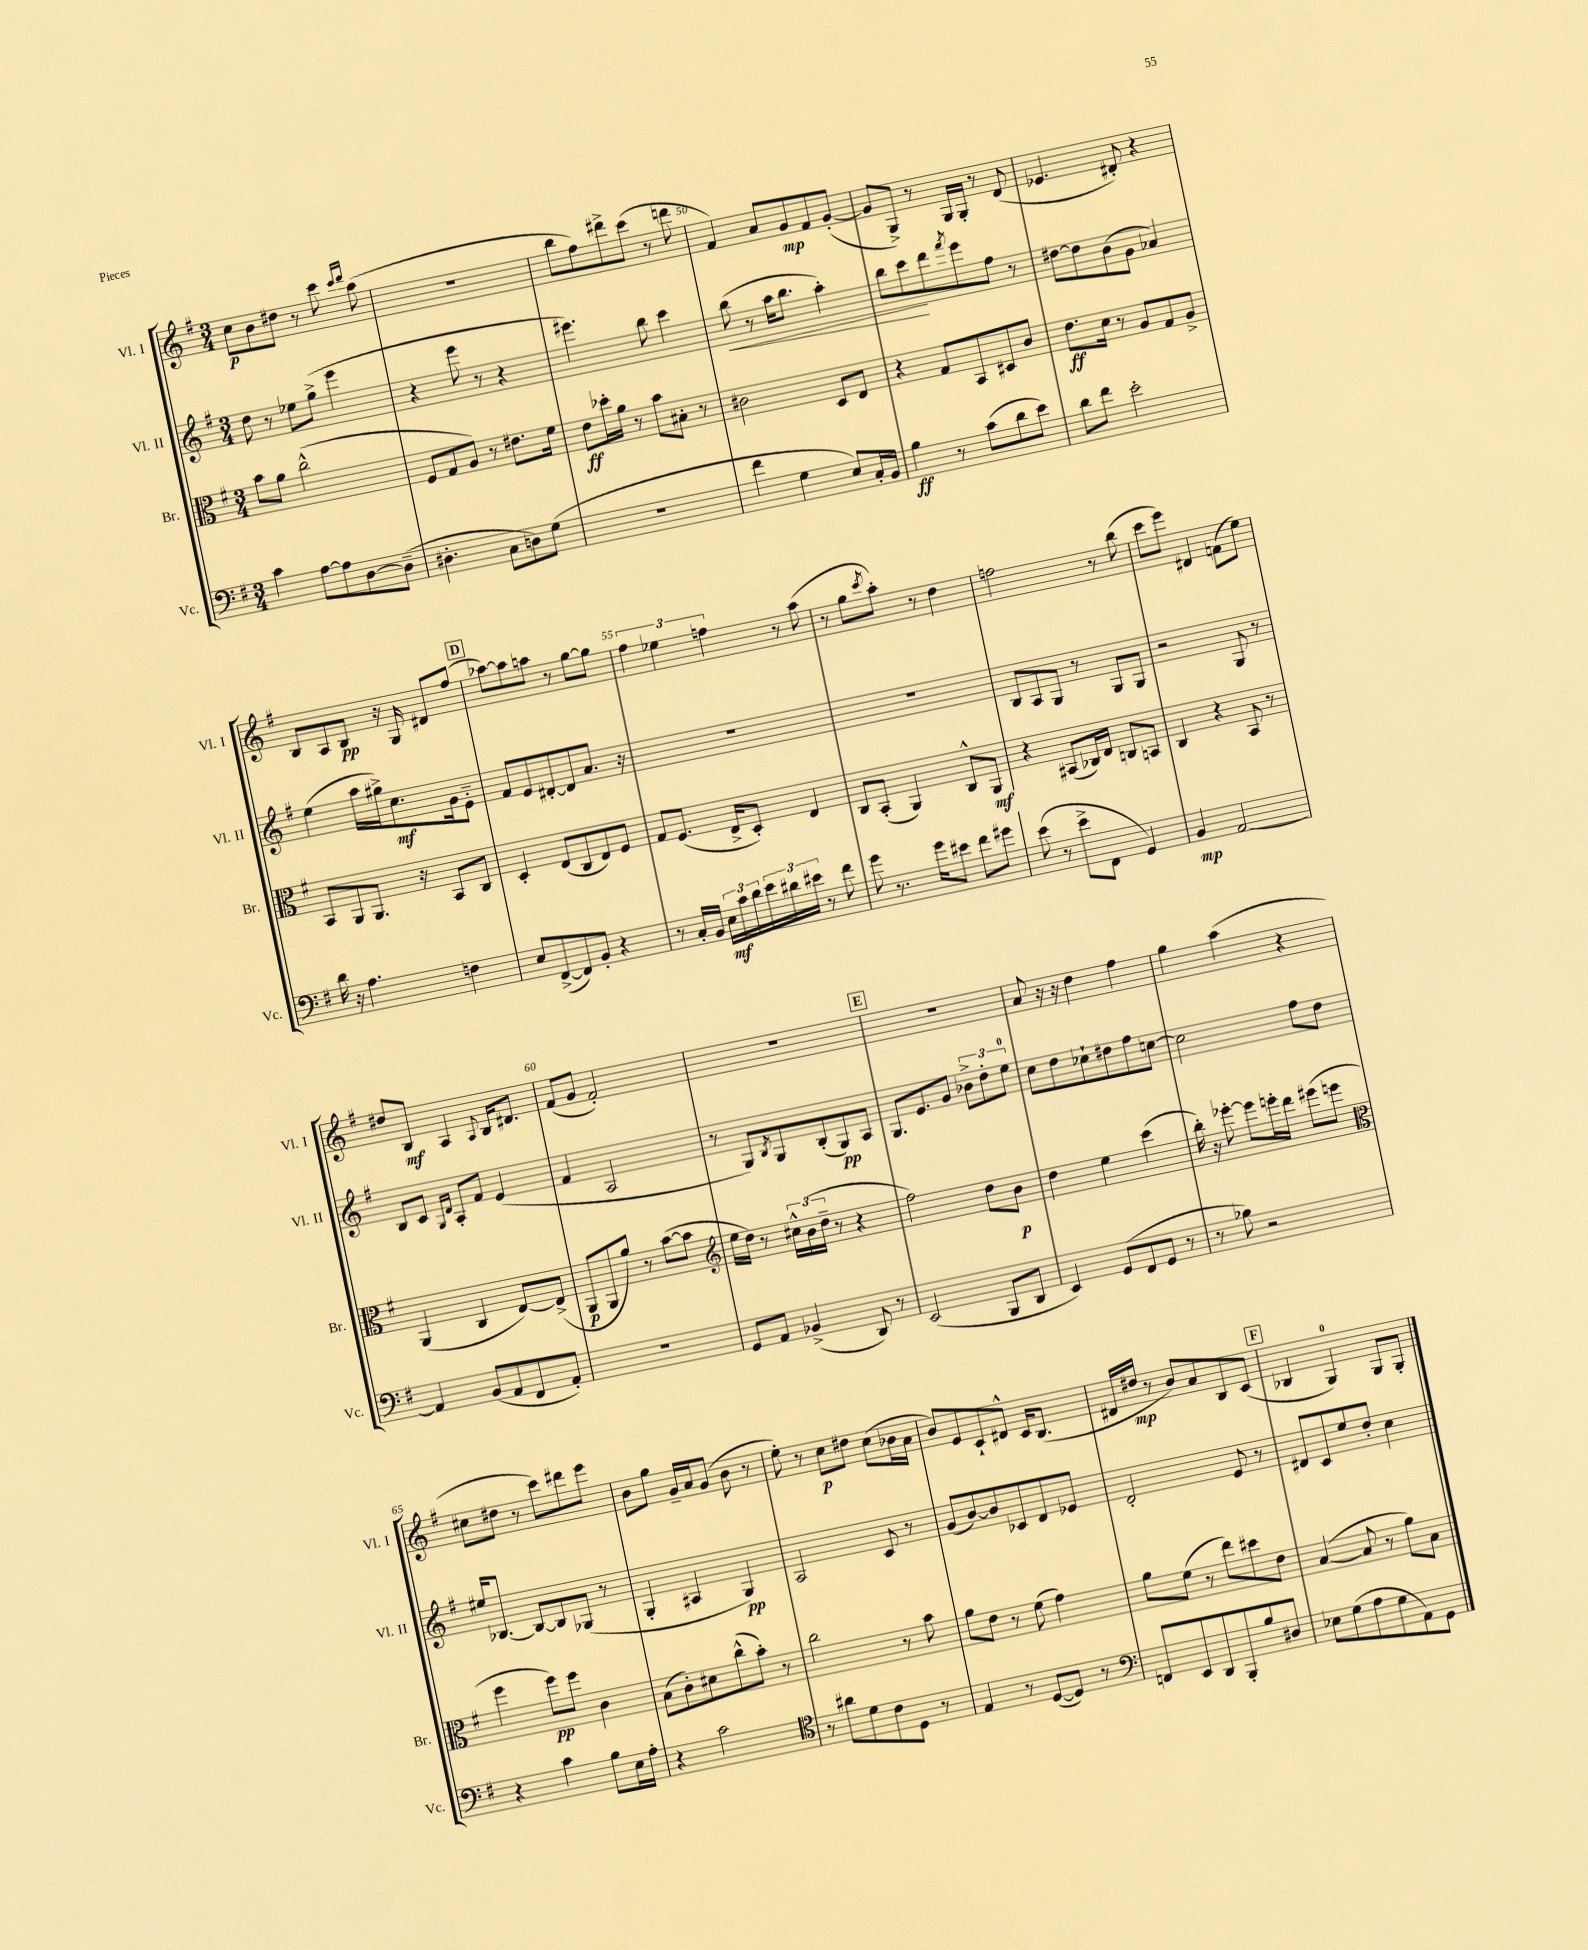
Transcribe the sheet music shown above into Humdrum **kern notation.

**kern	**dynam	**kern	**dynam	**kern	**dynam	**kern	**dynam
*part4	*part4	*part3	*part3	*part2	*part2	*part1	*part1
*staff4	*staff4	*staff3	*staff3	*staff2	*staff2	*staff1	*staff1
*I"Vc.	*	*I"Br.	*	*I"Vl. II	*	*I"Vl. I	*
*I'Vc.	*	*I'Br.	*	*I'Vl. II	*	*I'Vl. I	*
*clefF4	*	*clefC3	*	*clefG2	*	*clefG2	*
*k[f#]	*	*k[f#]	*	*k[f#]	*	*k[f#]	*
*M3/4	*	*M3/4	*	*M3/4	*	*M3/4	*
=47	=47	=47	=47	=47	=47	=47	=47
4c\	.	8b\L	.	8dd\	.	8cc\L	p
.	.	8a\J	.	8r	.	8b\	.
[8A\L	.	(2cc^^\	.	8ee-X\L	.	8dd#X\J	.
8A\]	.	.	.	(8gg^\J	.	8r	.
[8D\	.	.	.	4eee\	.	8ccc\	.
.	.	.	.	.	.	16qqccc/LL	.
.	.	.	.	.	.	16qqddd/JJ	.
(8D~\J]	.	.	.	.	.	(8aa\	.
=48	=48	=48	=48	=48	=48	=48	=48
4.D#X'\	.	8F#/L	.	4r	.	2.r	.
.	.	8G/	.	.	.	.	.
.	.	8A/J)	.	8eee\	.	.	.
8C\L	.	8r	.	8r	.	.	.
8Dn\)	.	8.e#X\L	.	4r	.	.	.
(8G\J	.	.	.	.	.	.	.
.	.	16f#\Jk	.	.	.	.	.
=49	=49	=49	=49	=49	=49	=49	=49
2.r	.	8e\L	ff	4.eee#X\)	.	8bb\L	.
.	.	16dd-X'\L	.	.	.	8ff#\)	.
.	.	16a\JJ	.	.	.	.	.
.	.	8r	.	.	.	8ddd#X^\	.
.	.	8b\L	.	8bb\	.	(8ccc\J	.
.	.	8B#X'\J	.	4ccc\	.	8r	.
.	.	8r	.	.	.	8dddn\	.
=50	=50	=50	=50	=50	=50	=50	=50
!	!	!	!	!	!LO:HP:b	!	!
4f#\	.	2c#X\	.	(8bb\	<	4f#/)	.
.	.	.	.	8r	.	.	.
4G\	.	.	.	16aa\KL	.	8a/L	.
.	.	.	.	8.bb\J	.	.	.
.	.	.	.	.	.	8g/	mp
8E/L)	.	8D/L	.	4aa'\)	.	8f#/	.
16C'/L	.	8E/J	.	.	.	([8g'/J	.
16BB/JJ	.	.	.	.	.	.	.
=51	=51	=51	=51	=51	=51	=51	=51
4B\	ff	4r	.	8bb\L	.	8g/L]	.
.	.	.	.	8ccc\	.	8G^/J)	.
8r	.	8G/L	.	8ddd\	[	8r	.
.	.	.	.	8qfff#/	.	.	.
(8c\L	.	8BB/	.	8eee\	.	16G/LL	.
.	.	.	.	.	.	16G'/JJ	.
8d\	.	8D#X/	.	8ff#\J	.	8r	.
8e\J)	.	8c/J	.	8r	.	(8d/	.
=52	=52	=52	=52	=52	=52	=52	=52
8d\L	.	8.e\L	ff	[8dd#X\L	.	4.e-X/	.
8f#\J	.	.	.	8dd#\]	.	.	.
.	.	16d\Jk	.	.	.	.	.
2e'\	.	8r	.	(8b\	.	.	.
.	.	8A/L	.	8g\J	.	8d#X'/)	.
.	.	8G/	.	4a-X/)	.	4r	.
.	.	8A^/J	.	.	.	.	.
!!LO:LB:g=z
=53	=53	=53	=53	=53	=53	=53	=53
16d\	.	8BB/L	.	(4ee\	.	8B/L	.
16r	.	.	.	.	.	.	.
4.A\	.	8AA/	.	.	.	8A/	.
.	.	8.AA/J	.	16aa\LL	.	8B/J	pp
.	.	.	.	16gg#X^\J)	.	.	.
.	.	.	.	8.cc\	mf	16r	.
.	.	16r	.	.	.	16G/	.
4Fn\	.	8BB/L	.	.	.	8d#X/L	.
.	.	.	.	16g\k	.	.	.
.	.	8C/J	.	8e\J	.	(8ff#/J	.
!!LO:REH:place=s1:t=D
=54	=54	=54	=54	=54	=54	=54	=54
8E/L	.	4D'/	.	8f#/L	.	[8aa-X\L)	.
([8FF#^/	.	.	.	8e/	.	8aa-\]	.
8FF#/])	.	(8E/L	.	[8d#X'/	.	8aan\J	.
8BB'/J	.	8C/	.	8d#/]	.	8r	.
4r	.	8E/)	.	8.a/J	.	[8gg\L	.
.	.	8F#/J	.	.	.	8gg\J]	.
.	.	.	.	16r	.	.	.
=55	=55	=55	=55	=55	=55	=55	=55
8r	.	8G/L	.	2.r	.	6ff#\	.
16C'/LL	.	(8.F#/J	.	.	.	.	.
.	.	.	.	.	.	6ee-X\	.
16BB/JJ	.	.	.	.	.	.	.
24E\LL	mf	.	.	.	.	.	.
24c\	.	.	.	.	.	.	.
.	.	16E^/KL	.	.	.	.	.
24d\	.	.	.	.	.	6ffn\	.
24e\	.	8D'/J)	.	.	.	.	.
24d#X\	.	.	.	.	.	.	.
24e#X\JJ	.	.	.	.	.	.	.
8r	.	4E/	.	.	.	8r	.
8f#\	.	.	.	.	.	(8aa\	.
=56	=56	=56	=56	=56	=56	=56	=56
8g\	.	8C/L	.	2.r	.	8r	.
8.r	.	(8BB'/J	.	.	.	8gg\L	.
.	.	.	.	.	.	8qccc/	.
.	.	4AA/)	.	.	.	8aa'\J)	.
16g\KL	.	.	.	.	.	.	.
8e#X\J	.	.	.	.	.	8r	.
8f#\L	.	8C^^/L	.	.	.	4dd\	.
8g#X\J	.	8AA/J	mf	.	.	.	.
=57	=57	=57	=57	=57	=57	=57	=57
(8e\	.	4r	.	8B/L	.	2ffn\	.
8r	.	.	.	8A/	.	.	.
8e^\L	.	(8BB#X/L	.	8G/J	.	.	.
8FF#\J	.	16C-X/L)	.	8r	.	.	.
.	.	16E/JJ	.	.	.	.	.
4GG/)	.	8Cn/L	.	8G/L	.	8r	.
.	.	8BBn/J	.	8G/J	.	(8bb\	.
=58	=58	=58	=58	=58	=58	=58	=58
4BB/	mp	4C/	.	2r	.	8ccc\L	.
.	.	.	.	.	.	8eee\J)	.
[2AA/	.	4r	.	.	.	4d#X/	.
.	.	8BB/	.	8G/	.	(8fn\L	.
.	.	8r	.	8r	.	8ee\J)	.
!!LO:LB:g=z
=59	=59	=59	=59	=59	=59	=59	=59
4AA/]	.	(4AA/	.	8B/L	.	8dd#X/L	.
.	.	.	.	8c/J	.	8B/J	mf
.	.	.	.	16qqG/LL	.	.	.
.	.	.	.	16qqd/JJ	.	.	.
(8BB/L	.	4C/	.	8A'/L	.	4A/	.
8AA/	.	.	.	8f#/J	.	.	.
.	.	.	.	.	.	8qqA/	.
8FF#/	.	[8E/L)	.	(4e/	.	16B/KL	.
.	.	.	.	.	.	8.d#X/J	.
8AA'/J)	.	(8E^/J]	.	.	.	.	.
=60	=60	=60	=60	=60	=60	=60	=60
2.r	.	8AA/L	p	4f#/	.	(8f#/L	.
.	.	8AA/	.	.	.	8g/J	.
.	.	8a/J)	.	2A/	.	2f#'/)	.
.	.	8r	.	.	.	.	.
.	.	([8b\L	.	.	.	.	.
.	.	8b\J]	.	.	.	.	.
=61	=61	=61	=61	=61	=61	=61	=61
*	*	*clefG2	*	*	*	*	*
8GG/L	.	16ee\LL	.	8r	.	2.r	.
.	.	16dd\JJ)	.	.	.	.	.
8AA/J	.	8r	.	8G/L)	.	.	.
.	.	.	.	8qB/	.	.	.
(4BB-X^/	.	24cc#X^^\LL	.	8G/	.	.	.
.	.	(24b\	.	.	.	.	.
.	.	24dd~\JJ	.	.	.	.	.
.	.	8r	.	(8B'/	.	.	.
8DD/)	.	4r	.	8G/)	pp	.	.
8r	.	.	.	8A/J	.	.	.
!!LO:REH:place=s1:t=E
=62	=62	=62	=62	=62	=62	=62	=62
(2EE/	.	2ff#\)	.	8.G/L	.	2.r	.
.	.	.	.	8.e/	.	.	.
.	.	.	.	8g/J	.	.	.
8BBB/L	.	8dd\L	.	12b-X^\L	.	.	.
.	.	.	.	12dd'\	.	.	.
8DD/J	.	8b\J	p	.	.	.	.
.	.	.	.	12ee\J	.	.	.
=63	=63	=63	=63	=63	=63	=63	=63
4EE/)	.	4dd\	.	8cc\L	.	8a/	.
.	.	.	.	8dd\	.	16r	.
.	.	.	.	.	.	16r	.
(8GG/L	.	4ee\	.	8cc-X`\	.	4dd\	.
8FF#/	.	.	.	8dd#X\	.	.	.
8GG/J	.	(4ccc\	.	8ff#\	.	4ff#\	.
8r	.	.	.	[8ccn\J	.	.	.
=64	=64	=64	=64	=64	=64	=64	=64
8r	.	16bb'\)	.	2cc\]	.	4gg\	.
.	.	16r	.	.	.	.	.
8B-X\)	.	[8eee-X'\	.	.	.	.	.
2r	.	8eee-\L]	.	.	.	(4aa\	.
.	.	16eeen'\L	.	.	.	.	.
.	.	16ddd\JJ	.	.	.	.	.
.	.	(8eee#X\L	.	8ff#\L	.	4r	.
.	.	8eeen\J	.	8dd\J	.	.	.
!!LO:LB:g=z
=65	=65	=65	=65	=65	=65	=65	=65
*	*	*clefC3	*	*	*	*	*
4r	.	4ff#\	.	16ee#X/KL	.	8cc#X\L	.
.	.	.	.	[8.B-X/J	.	.	.
.	.	.	.	.	.	8dd#X\J	.
4c\	.	8ff#\L)	pp	8B-/L_	.	8r	.
.	.	8ff#\J	.	8B-/]	.	8ccc\L)	.
8B\L	.	4c\	.	(8G-X/J	.	8ddd#X\	.
16E\L	.	.	.	8r	.	8eee\J	.
16A'\JJ	.	.	.	.	.	.	.
=66	=66	=66	=66	=66	=66	=66	=66
4r	.	(8B\L	.	4G'/	.	8b\L	.
.	.	8c'\)	.	.	.	8gg\J	.
2c\	.	8d#X\	.	4A#X/	.	16g~/LL	.
.	.	.	.	.	.	16a/J	.
.	.	(8cc^^\	.	.	.	(8g/J	.
.	.	8b'\J)	.	4G/)	pp	8b\	.
.	.	8r	.	.	.	8r	.
=67	=67	=67	=67	=67	=67	=67	=67
*clefC4	*	*	*	*	*	*	*
8r	.	2cc\	.	2A/	.	8ee'\)	.
8a#X\L	.	.	.	.	.	8r	.
8d\	.	.	.	.	.	8cc\L	p
8c\	.	.	.	.	.	8dd#X\J	.
8D\J	.	8r	.	8c/	.	(8cc\L	.
8r	.	8b\	.	8r	.	16b-X\L	.
.	.	.	.	.	.	16a\JJ	.
=68	=68	=68	=68	=68	=68	=68	=68
4E/	.	8a\L	.	(8g/L	.	8b/L)	.
.	.	8e\J	.	[8b/)	.	8e/	.
8r	.	8r	.	8b/]	.	8c`/	.
([8D/L	.	(8f#\	.	8c-X/	.	8d#X^^/J	.
8D/J])	.	4g\)	.	8d/	.	16c/KL	.
.	.	.	.	.	.	(8.B/J	.
8r	.	.	.	8e-X/J	.	.	.
=69	=69	=69	=69	=69	=69	=69	=69
*clefF4	*	*	*	*	*	*	*
8FFn/L	.	8a\L	.	2d'/	.	16d#X/LL	.
.	.	.	.	.	.	16dd#X/JJ	mp
8EE/	.	(8f#\J	.	.	.	8r	.
8DD/	.	8r	.	.	.	8b/L)	.
8BBB'/	.	8ee\L)	.	.	.	8a/	.
8B/	.	8dd#X\	.	8e/	.	8B/	.
8D#X/J	.	8e\J	.	8r	.	(8c/J	.
!!LO:REH:place=s1:t=F
=70	=70	=70	=70	=70	=70	=70	=70
8E-X\L	.	([4B/	.	8d#X/L	.	4B-X/	.
(8G\	.	.	.	8c/	.	.	.
8A\	.	8B/]	.	8ee/	.	4G/)	.
8G\	.	8r	.	8dd'/J	.	.	.
8AA\)	.	8a\L)	.	4cc\	.	8G/L	.
8GG\J	.	8B\J	.	.	.	8G'/J	.
==	==	==	==	==	==	==	==
*-	*-	*-	*-	*-	*-	*-	*-
